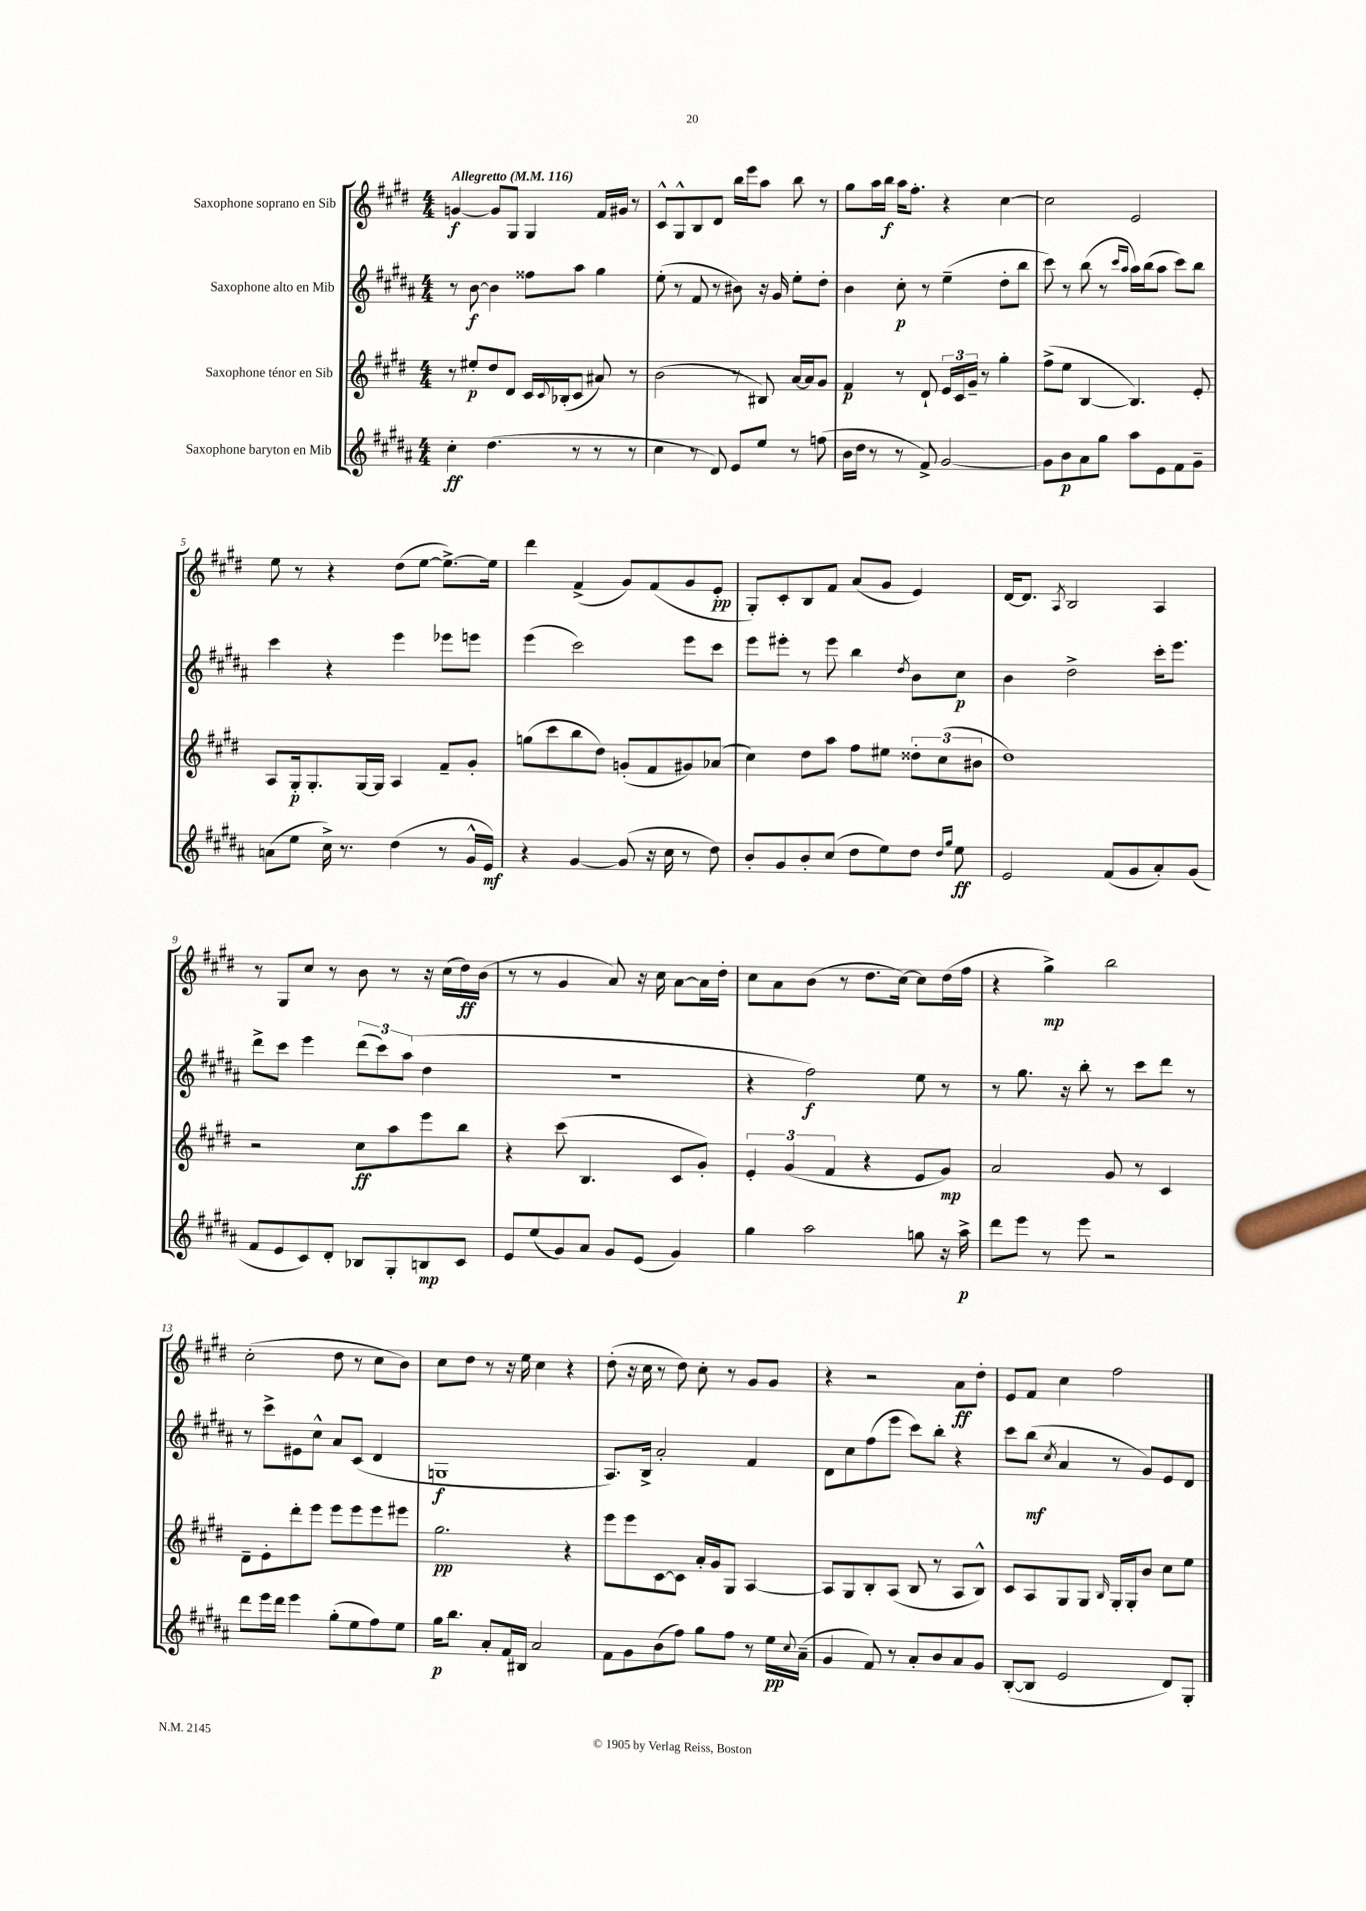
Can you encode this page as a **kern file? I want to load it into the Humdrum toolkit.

**kern	**kern	**kern	**kern
*staff4	*staff3	*staff2	*staff1
*clefG2	*clefG2	*clefG2	*clefG2
*k[f#c#g#d#a#]	*k[f#c#g#d#]	*k[f#c#g#d#a#]	*k[f#c#g#d#]
*M4/4	*M4/4	*M4/4	*M4/4
*MM116	*MM116	*MM116	*MM116
4cc#'\	8r	8r	[4g/
.	8ee#'/L	[8b\	.
(4.dd#\	8dd#/	4b\]	8g/]L
.	8d#/J	.	8G#/J
.	16c#/LL	8ff##\L	4G#/
.	8qqc#/	.	.
.	(16B-'/J	.	.
8r	8c#/J	8aa#\J	.
8r	8a#/)	4gg#\	16f#/LL
.	.	.	16g#/JJ
8r	8r	.	8r
=	=	=	=
4cc#\	(2b\	(8ee'\	8c#^^/L
.	.	8r	8G#^^/
8r	.	8f#/	8B/
8d#/)	.	8r	8d#/J
8e/L	8r	8b#\)	16bb\LL
.	.	.	16eee\J
8ee/J	8B#/)	16r	8aa\J
.	.	16g#/	.
8r	[16a/LL	8ee'\L	8bb\
.	16a/]J	.	.
(8ff\	8g#/J	8dd#'\J	8r
=	=	=	=
16b\LL	4f#/	4b\	8gg#\L
16dd#\JJ	.	.	.
8r	.	.	16aa\L
.	.	.	16bb\JJ
8r	8r	8cc#'\	16aa\LK
.	.	.	8.ff#'\J
8f#^/)	8d#`/	8r	.
[2g#/	24e/LL	(4ee~\	4r
.	24c#/	.	.
.	24g#~/JJ	.	.
.	8r	.	.
.	4gg#'\	8dd#'\L	[4cc#\
.	.	8bb\J	.
=	=	=	=
8g#\]L	(8ff#^\L	8ccc#\)	2cc#\]
8b\	8ee\J	8r	.
8a#\	[4B/	(8bb\	.
8gg#\J	.	8r	.
.	.	16qqccc#/LL	.
.	.	16qqaa#/JJ	.
8aa#\L	4.B/])	16aa#\LL)	2e/
.	.	(16bb\J	.
8e\	.	8aa#\J	.
8f#\	.	8ccc#\L)	.
8g#~\J	8e'/	8bb\J	.
=	=	=	=
(8a\L	8A/L	4ccc#\	8ee\
8ee\J	16G#'/k	.	8r
.	8.G#'/	.	.
16cc#^\)	.	4r	4r
8.r	.	.	.
.	[16G#/L	.	.
.	16G#/]JJ	.	.
(4dd#\	4A/	4eee\	(8dd#\L
.	.	.	[8ee\J
8r	8f#~/L	8eee-\L	8.ee^\_L)
16g#^^/LL	8g#'/J	8eee\J	.
16e/JJ)	.	.	16ee\]Jk
=	=	=	=
4r	(8gg\L	(4eee\	4ddd#\
.	8ccc#\	.	.
[4g#/	8bb\	2ccc#\)	(4f#^/
.	8dd#\J)	.	.
(8g#/]	(8g'/L	.	8g#/L)
16r	8f#/	.	(8f#/
16cc#\	.	.	.
8r	8g#/)	8eee\L	8g#/
8dd#\)	(8a-/J	8ccc#\J	8e'/J
=	=	=	=
8b'/L	4cc#\)	8eee\L	8G#'/L)
8g#/	.	8eee#'\J	8c#'/
8b'/	8dd#\L	8r	8B/
(8cc#/J	8aa\J	8eee#\	8f#/J
8dd#\L	8ff#\L	4bb\	(8a/L
8ee\)	8ee#\J	.	8g#/J
.	.	8qdd#/	.
8dd#\J	12dd##'\L	8b\L	4e/)
.	(12cc#\	.	.
16qqdd#/LL	.	.	.
16qqgg#/JJ	.	.	.
8ee\	.	8cc#\J	.
.	12b#\J	.	.
=	=	=	=
2e/	1dd#)	4b\	[16d#/LK
.	.	.	8.d#/]J
.	.	.	8qA/
.	.	2dd#^\	2B/
(8f#/L	.	.	.
8g#/	.	.	.
8a#'/)	.	16ccc#'\LK	4A/
.	.	8.eee\J	.
(8g#/J	.	.	.
=	=	=	=
8f#/L	2r	8ddd#^\L	8r
8e/	.	8ccc#\J	8G#/L
8c#/)	.	4eee\	8cc#/J
8d#'/J	.	.	8r
8B-/L	8cc#\L	(12ddd#\L	8b\
.	.	12ccc#\)	.
8G#'/	8aa\	.	8r
.	.	(12aa#\J	.
8B/	8eee\	4dd#\	16r
.	.	.	(16cc#\LL
8c#/J	8bb\J	.	16dd#\)
.	.	.	(16b\JJ
=	=	=	=
8e/L	4r	1r	8r
(8ee/	.	.	8r
8g#/)	(8ccc#\	.	4g#/
8a#/J	4.B/	.	.
8g#/L	.	.	8a/)
(8e/J	.	.	16r
.	.	.	16cc#\
4g#/)	8c#/L	.	[8a\L
.	8g#'/J)	.	16a\]L
.	.	.	16dd#'\JJ
=	=	=	=
4gg#\	6e'/	4r	8cc#\L
.	.	.	8a\
.	(6g#/	.	.
2aa#\	.	2ff#\)	(8b\J
.	6f#/	.	.
.	.	.	8r
.	4r	.	8.dd#\L
.	.	.	[16cc#\Jk)
8gg\	8e/L	8ee\	8cc#\]L
16r	8g#/J)	8r	(16dd#\L
16aa#^\	.	.	16ff#\JJ
=	=	=	=
8ddd#\L	2a/	8r	4r
8eee\J	.	8.gg#\	.
8r	.	.	4gg#^\)
.	.	16r	.
8eee\	.	8bb'\	.
2r	8g#/	8r	2bb\
.	8r	8ccc#\L	.
.	4c#/	8ddd#\J	.
.	.	8r	.
=	=	=	=
8ddd#\L	8d#~\L	8r	(2cc#'\
16eee\L	8e'\	8ccc#^\L	.
16ddd#\JJ	.	.	.
4eee\	8ddd#'\	8e#\	.
.	8eee\J	8cc#^^\J	.
(8gg#'\L	8eee\L	8a#/L	8dd#\
8ee\	8eee\	(8c#/J	8r
8ff#\)	8eee\	4d#/	8cc#\L
8ee\J	8eee#\J	.	8b\J)
=	=	=	=
16gg#\LK	2.gg#\	1G	8cc#\L
8.bb\J	.	.	.
.	.	.	8dd#\J
8a#'/L	.	.	8r
16f#/L	.	.	16r
16B#/JJ	.	.	16ee\
2a#/	.	.	4cc#\
.	4r	.	4r
=	=	=	=
8f#\L	8eee\L	8.A#/L)	(8dd#'\
8g#\	8eee\	.	16r
.	.	16B^/Jk	16cc#\
(8b\	[8c#\	2a#'/	8r
8ff#\J)	8c#\]J	.	8dd#\)
8gg#\L	16a'/LL	.	8cc#'\
.	16g#/J	.	.
8ff#\J	8G#/J	.	8r
8r	[4A/	4f#/	8g#/L
16ee\LL	.	.	8g#/J
8qqcc#/	.	.	.
(16a#~\JJ	.	.	.
=	=	=	=
4g#/	8A/]L	8d#\L	4r
.	8G#/	8cc#\	.
8f#/)	8B'/	(8ff#\	2r
8r	(8A/J	8eee\J	.
8a#'/L	8B/	8ccc#\L)	.
8b/	8r	8bb'\J	.
8a#/	8A/L	4r	8a\L
8g#/J	8B^^/J)	.	8dd#'\J
=	=	=	=
([8B'/L	8c#/L	8ccc#\L	8e/L
8B/]J	8A/	(8bb\J	8f#/J
.	.	8qcc#/	.
2e/	8G#/	4a#/	4cc#\
.	8G#/J	.	.
.	16qqB/	.	.
.	16G#'/LL	8r	2ff#\
.	16G#'/J	.	.
.	8b/J	8g#/L)	.
8d#/L)	8cc#\L	8e/	.
8G#'/J	8ee\J	8d#/J	.
==	==	==	==
*-	*-	*-	*-
